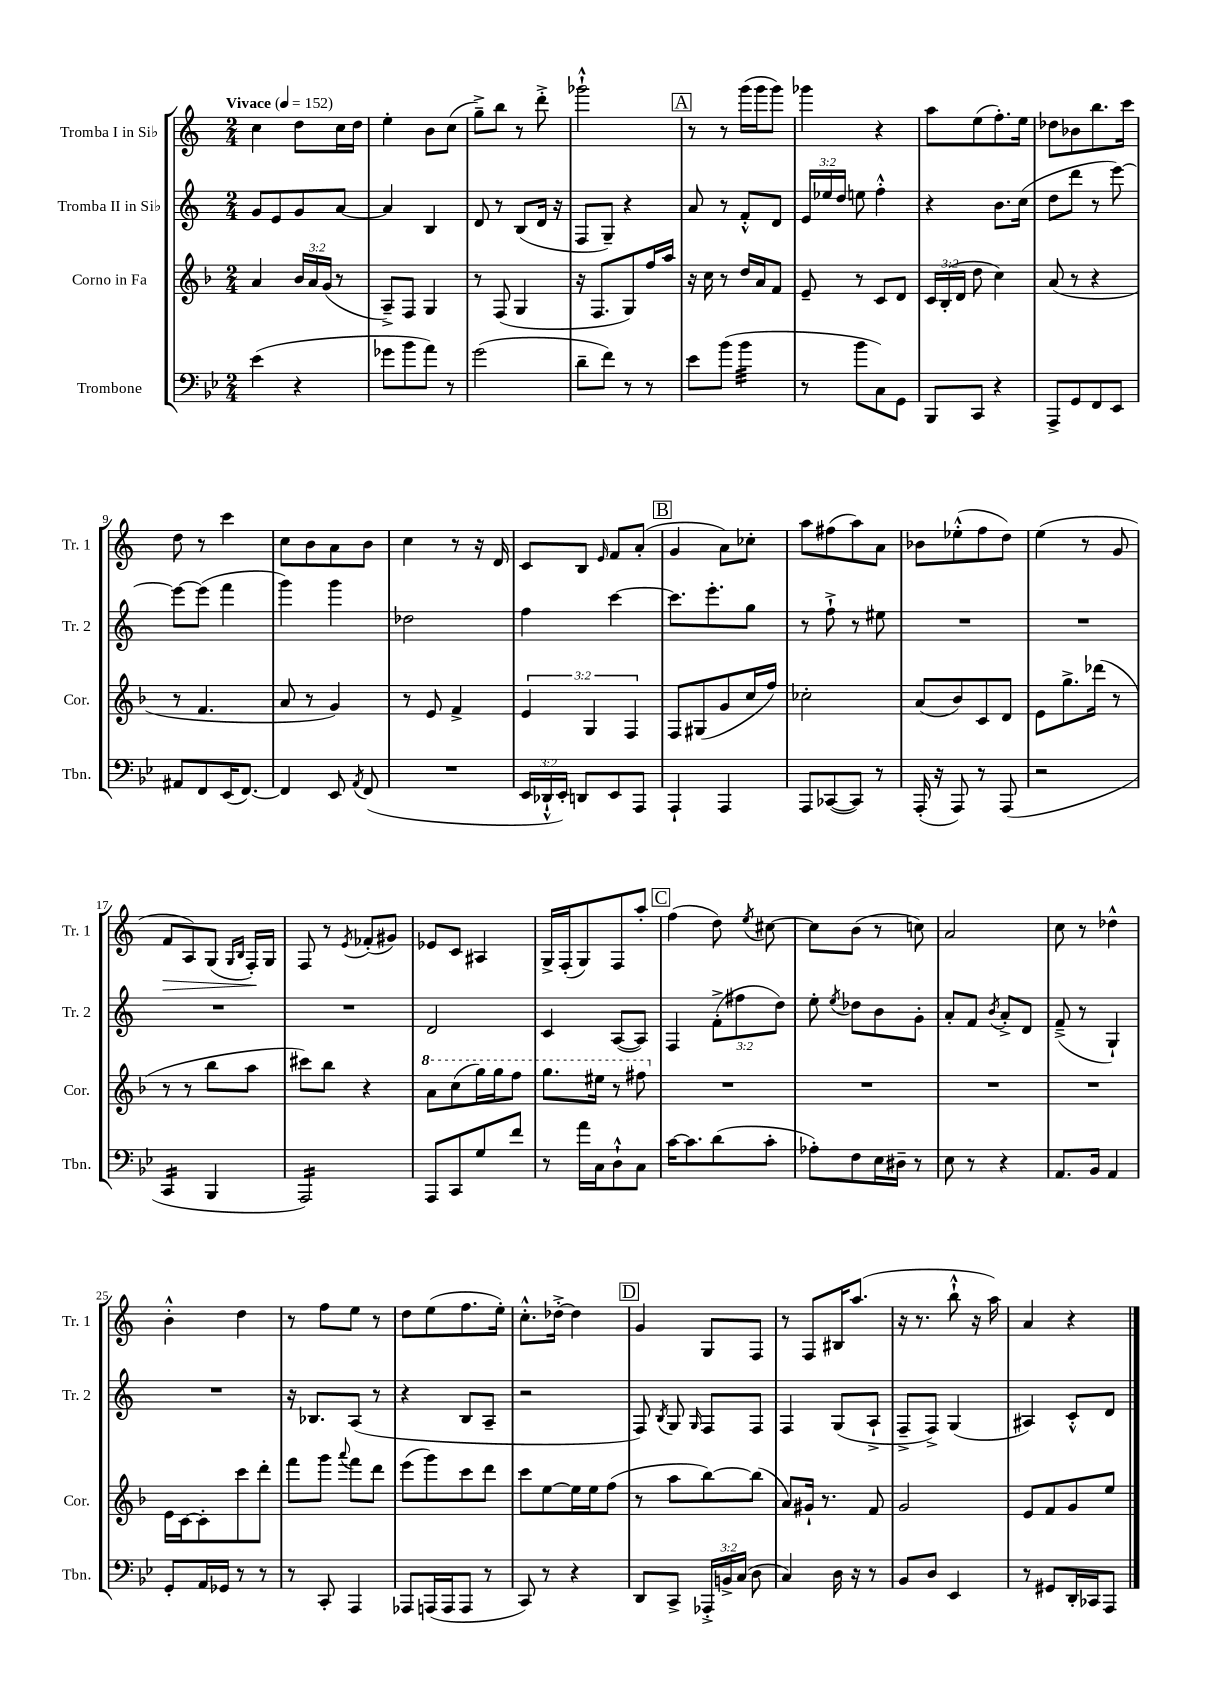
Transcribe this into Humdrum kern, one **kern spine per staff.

**kern	**kern	**kern	**kern
*staff4	*staff3	*staff2	*staff1
*clefF4	*clefG2	*clefG2	*clefG2
*k[b-e-]	*k[b-]	*k[]	*k[]
*M2/4	*M2/4	*M2/4	*M2/4
*MM152	*MM152	*MM152	*MM152
(4e-	4a	8g	4cc
.	.	8e	.
4r	24b-	8g	8dd
.	24a	.	.
.	(24g	.	.
.	8r	[8a	16cc
.	.	.	16dd
=	=	=	=
8g-	8A~^)	4a]	4ee'
8b-	8F	.	.
8a)	4G	4B	8b
8r	.	.	(8cc
=	=	=	=
(2g	8r	8d	8gg~^)
.	(8F	8r	8bb
.	4G	(8B	8r
.	.	16d	8ddd'^
.	.	16r	.
=	=	=	=
8d~	16r	8F	2ggg-`^^
.	8.F	.	.
8f)	.	8G~)	.
8r	8G)	4r	.
8r	16ff	.	.
.	16aa	.	.
=	=	=	=
8e-	16r	8a	8r
.	16cc	.	.
(8b-	8r	8r	8r
4b-	16dd	8f'^^	(16ggg
.	16a	.	16ggg
.	8f	8d	8ggg)
=	=	=	=
8r	8e~	24e	4ggg-
.	.	24ee-	.
.	.	24dd	.
8b-	8r	8ee	.
8C)	8c	4ff'^^	4r
8GG	8d	.	.
=	=	=	=
8BBB-	24c	4r	8aa
.	(24B-'	.	.
.	24d	.	.
8CC	8dd	.	(8ee
4r	4cc)	8.b	8.ff')
.	.	(16cc	16ee
=	=	=	=
8AAA^	(8a	8dd	8dd-
8GG	8r	8ddd	8b-
8FF	4r	8r	8.bb
8EE-	.	[8eee)	.
.	.	.	16ccc
=	=	=	=
8AA#	8r	8eee_	8dd
8FF	4.f	(8eee]	8r
(16EE-	.	4fff	4ccc
[8.FF)	.	.	.
=	=	=	=
4FF]	8a	4ggg)	8cc
.	8r	.	8b
8EE-	4g)	4ggg	8a
8qAA	.	.	.
(8FF	.	.	8b
=	=	=	=
2r	8r	2dd-	4cc
.	8e	.	.
.	4f^	.	8r
.	.	.	16r
.	.	.	16d
=	=	=	=
24EE-	6e	4ff	8c
24DD-`^^	.	.	.
24EE-')	.	.	.
8DD	.	.	8B
.	6G	.	.
.	.	.	16qqe
8EE-	.	[4ccc	8f
.	6F	.	.
8AAA	.	.	(8a'
=	=	=	=
4AAA`	8F	8.ccc]	4g
.	(8G#	.	.
.	.	8.eee'	.
4AAA	8g	.	8a)
.	16cc	8gg	8cc-'
.	16ff)	.	.
=	=	=	=
8AAA	2cc-'	8r	8aa
([8CC-	.	8ff`^	(8ff#
8CC-])	.	8r	8aa)
8r	.	8ee#	8a
=	=	=	=
(16AAA'	(8a	2r	8b-
16r	.	.	.
8AAA)	8b-)	.	(8ee-'^^
8r	8c	.	8ff
(8AAA	8d	.	8dd)
=	=	=	=
2r	8e	2r	(4ee
.	8.gg^	.	.
.	.	.	8r
.	(16ddd-	.	.
.	8r	.	8g
=	=	=	=
4CC	8r	2r	8f
.	8r	.	8A)
4BBB-	8bb-	.	(8G
.	.	.	16qqG
.	.	.	16qqB
.	8aa	.	16F')
.	.	.	16G
=	=	=	=
2AAA)	8ccc#)	2r	8F
.	8bb-	.	8r
.	.	.	8qe
.	4r	.	(8f-'
.	.	.	8g#)
=	=	=	=
8AAA	8aa	2d	8e-
8CC	(8ccc	.	8c
8G	16ggg)	.	4A#
.	16ggg	.	.
8f	8fff	.	.
=	=	=	=
8r	8.ggg	4c	16G^
.	.	.	(16F'
16a	.	.	8G)
16C	16eee#	.	.
8D`^^	8r	([8A	8F
8C	8fff#	8A])	8aa'
=	=	=	=
[16c	2r	4F	(4ff
8.c]	.	.	.
(8d	.	(12f'^	8dd)
.	.	12ff#	.
.	.	.	8qee
8c'	.	.	[8cc#
.	.	12dd)	.
=	=	=	=
8A-')	2r	8ee'	8cc#]
.	.	8qee	.
8F	.	8dd-	(8b
16E-	.	8b	8r
16D#~	.	.	.
8r	.	8g'	8cc)
=	=	=	=
8E-	2r	8a'	2a
8r	.	8f	.
.	.	8qb	.
4r	.	8a'^	.
.	.	8d	.
=	=	=	=
8.AA	2r	(8f~^	8cc
.	.	8r	8r
16BB-	.	.	.
4AA	.	4G`)	4dd-^^
=	=	=	=
8GG'	16e	2r	4b'^^
.	[16c	.	.
16AA	8c']	.	.
16GG-	.	.	.
8r	8ccc	.	4dd
8r	8ddd'	.	.
=	=	=	=
8r	8fff	16r	8r
.	.	8.B-	.
8CC'	8ggg	.	8ff
.	8qqaaa	.	.
4AAA	8fff	(8A	8ee
.	8ddd	8r	8r
=	=	=	=
8AAA-	(8eee	4r	8dd
(16AAA	8ggg)	.	(8ee
16AAA	.	.	.
8AAA	8ccc	8B	8.ff
8r	8ddd	8A~	.
.	.	.	16ee')
=	=	=	=
8CC)	8ccc	2r	8.cc'^^
8r	[8ee	.	.
.	.	.	[16dd-'^
4r	16ee]	.	4dd-]
.	16ee	.	.
.	(8ff	.	.
=	=	=	=
8DD	8r	8F)	4g
.	.	8qB	.
8CC^	8aa	8G	.
.	.	16qqG	.
24AAA-'^	[8bb-)	8F	8G
24BB^	.	.	.
(24C	.	.	.
8D	(8bb-]	8F	8F
=	=	=	=
4C)	8a)	4F	8r
.	16g#`	.	8F
.	8.r	.	.
16D	.	(8G	16B#
16r	.	.	(8.aa
8r	8f	8A`^	.
=	=	=	=
8BB-	2g	8F~^	16r
.	.	.	8.r
8D	.	8F^)	.
4EE-	.	(4G	8bb`^^
.	.	.	16r
.	.	.	16aa)
=	=	=	=
8r	8e	4A#)	4a
8GG#	8f	.	.
16DD'	8g	8c'^^	4r
16CC-	.	.	.
8AAA	8ee	8d	.
==	==	==	==
*-	*-	*-	*-
